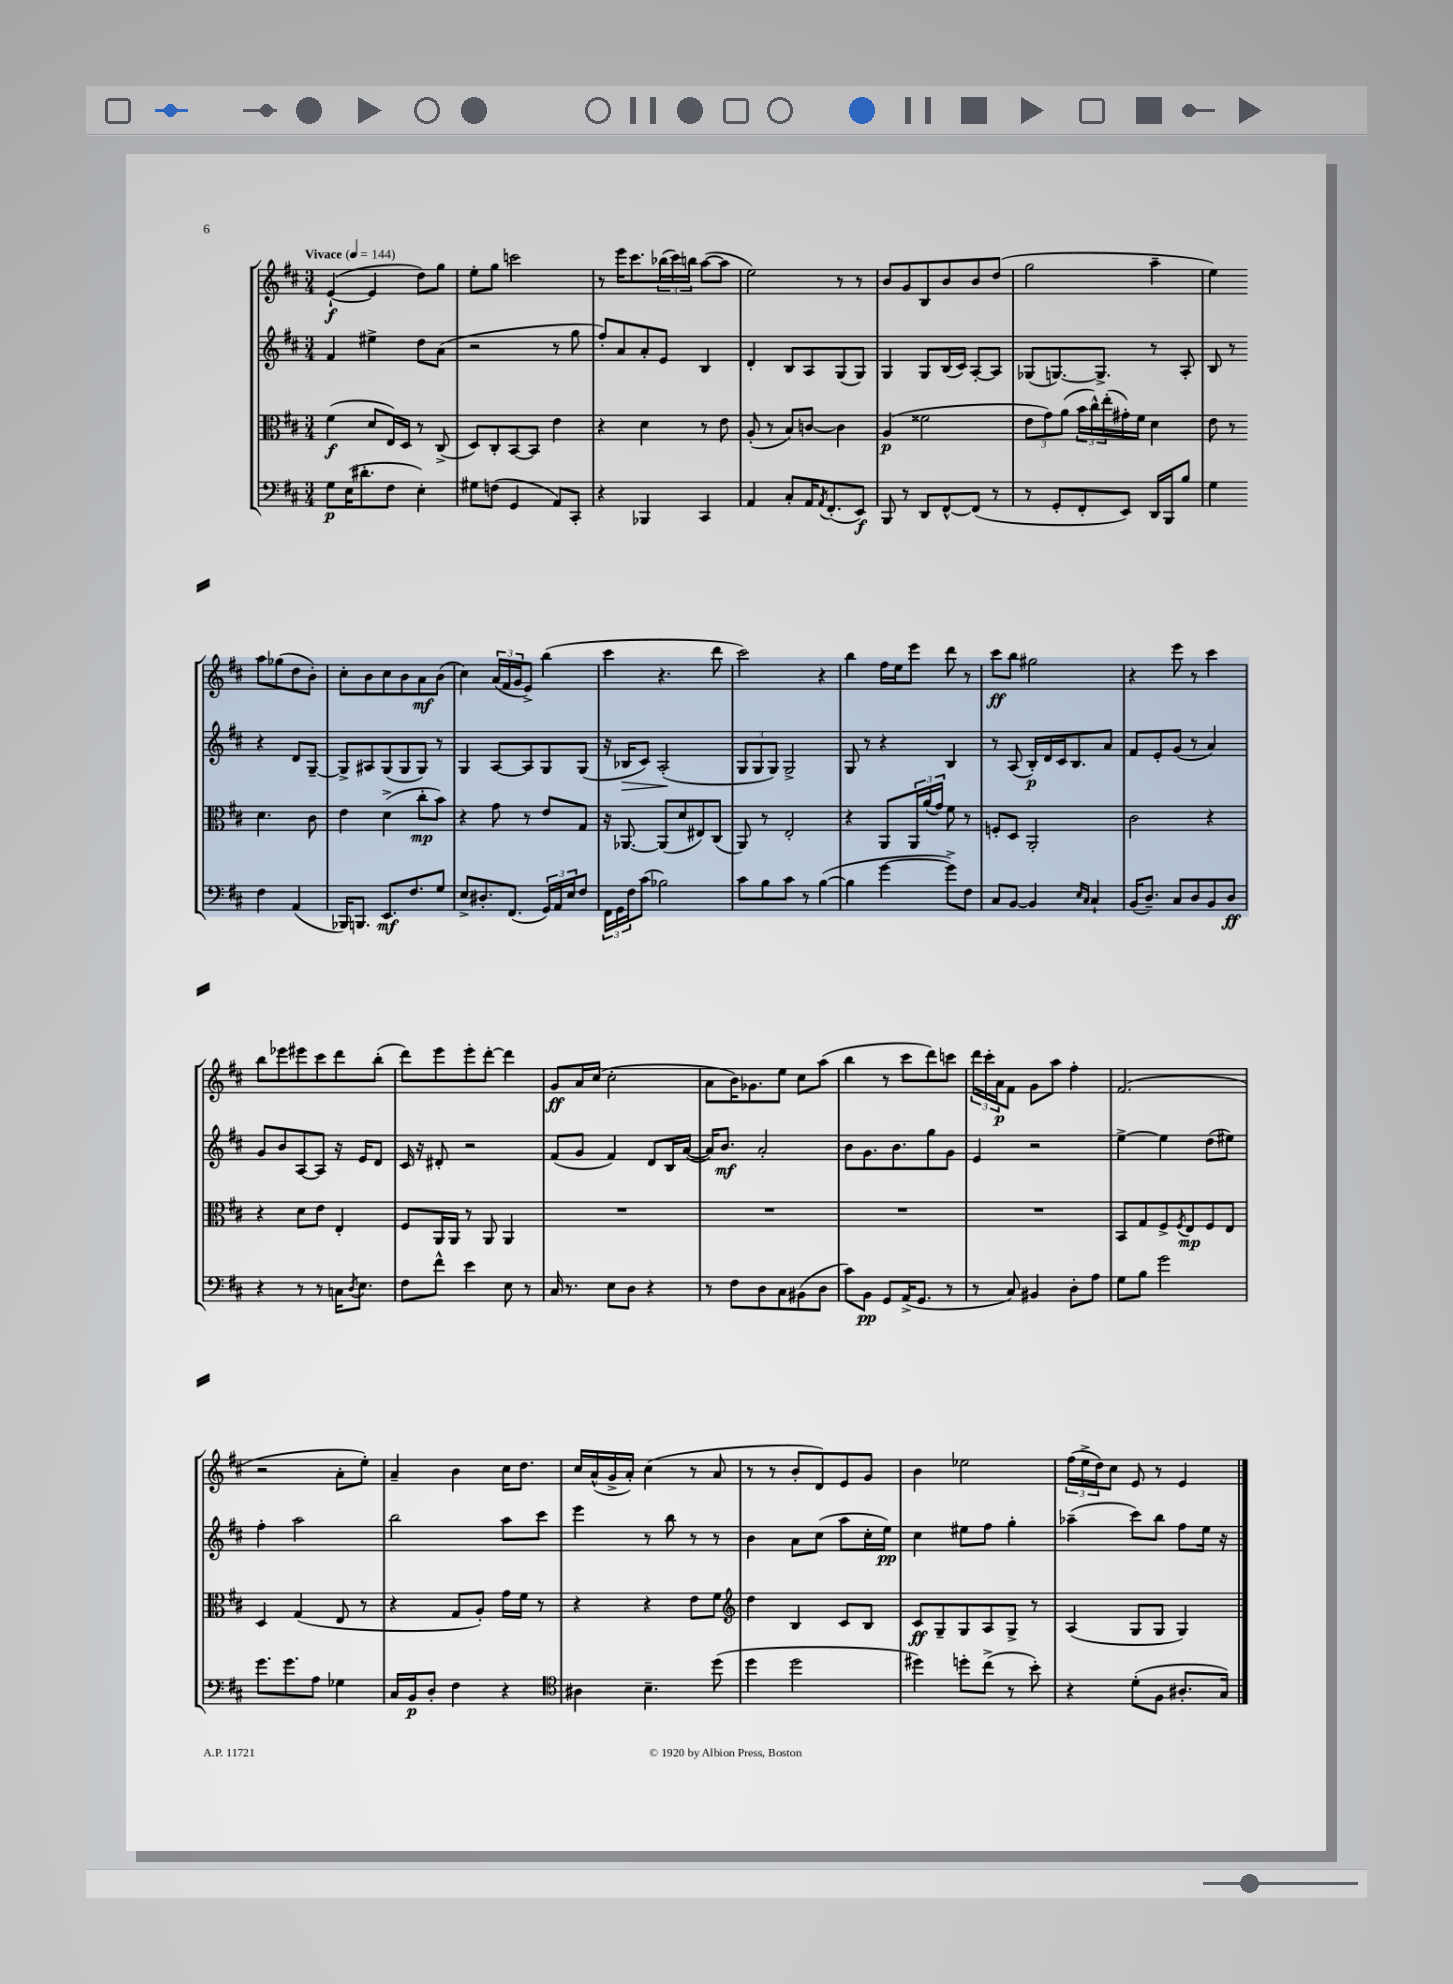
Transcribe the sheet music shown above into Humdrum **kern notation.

**kern	**dynam	**kern	**dynam	**kern	**dynam	**kern	**dynam
*part4	*part4	*part3	*part3	*part2	*part2	*part1	*part1
*staff4	*staff4	*staff3	*staff3	*staff2	*staff2	*staff1	*staff1
*clefF4	*	*clefC3	*	*clefG2	*	*clefG2	*
*k[f#c#]	*	*k[f#c#]	*	*k[f#c#]	*	*k[f#c#]	*
*M3/4	*	*M3/4	*	*M3/4	*	*M3/4	*
*MM144	*	*MM144	*	*MM144	*	*MM144	*
=1	=1	=1	=1	=1	=1	=1	=1
!	!	!	!	!	!	!LO:TX:a:B:t=Vivace	!
8G\L	p	(4f#\	f	4f#/	.	([4e`/	f
(16E\K	.	.	.	.	.	.	.
8.d#X'\	.	.	.	.	.	.	.
.	.	8d/L	.	4ee#X^\	.	4e/]	.
8F#\J	.	16E/L)	.	.	.	.	.
.	.	16D/JJ	.	.	.	.	.
4E'\)	.	8r	.	8dd\L	.	8dd\L)	.
.	.	(8C#^/	.	(8a\J	.	8gg\J	.
=2	=2	=2	=2	=2	=2	=2	=2
8G#X\L	.	8D/L)	.	2r	.	8ee'\L	.
(8Fn\J	.	8C#'/	.	.	.	8gg\J	.
4GG/	.	[8BB/	.	.	.	2cccn\	.
.	.	8BB/J]	.	.	.	.	.
8AA/L)	.	4e\	.	8r	.	.	.
8CC#'/J	.	.	.	8gg\	.	.	.
=3	=3	=3	=3	=3	=3	=3	=3
4r	.	4r	.	8ff#'/L)	.	8r	.
.	.	.	.	8a/	.	16eee\KL	.
.	.	.	.	.	.	8.ccc#\	.
4BBB-X/	.	4d\	.	8a'/	.	.	.
.	.	.	.	8e/J	.	(24bb-X\L	.
.	.	.	.	.	.	24ccc#\)	.
.	.	.	.	.	.	24bbn\JJ	.
4CC#/	.	8r	.	4B/	.	([8aa\L	.
.	.	8e\	.	.	.	8aa\J]	.
=4	=4	=4	=4	=4	=4	=4	=4
4AA/	.	(8A'/	.	4d'/	.	2ee\)	.
.	.	8r	.	.	.	.	.
8C#'/L	.	8B/L)	.	8B/L	.	.	.
16AA/K	.	[8cn/J	.	8A/	.	.	.
8qAA/	.	.	.	.	.	.	.
(8.FF#'/	.	.	.	.	.	.	.
.	.	4c\]	.	(8G/	.	8r	.
8EE/J)	f	.	.	8G/J)	.	8r	.
=5	=5	=5	=5	=5	=5	=5	=5
8BBB/	.	(4A/	p	4G/	.	8b/L	.
8r	.	.	.	.	.	8g/	.
8DD/L	.	2f##X\	.	8G/L	.	8B/	.
[8FF#^^/	.	.	.	(16B/L	.	8b/	.
.	.	.	.	16c#/JJ)	.	.	.
(8FF#/J]	.	.	.	[8A'/L	.	8b/	.
8r	.	.	.	8A/J]	.	(8dd/J	.
=6	=6	=6	=6	=6	=6	=6	=6
8r	.	12e\L	.	(8G-X/L	.	2gg\	.
.	.	12g\)	.	.	.	.	.
8GG'/L	.	.	.	[8.Gn/)	.	.	.
.	.	(12a\J	.	.	.	.	.
8FF#'/	.	24b\LL	.	.	.	.	.
.	.	24cc#^^\)	.	.	.	.	.
.	.	.	.	8.G^/J]	.	.	.
.	.	(24ee'\	.	.	.	.	.
8EE/J)	.	16g#X'\)	.	.	.	.	.
.	.	16f#\JJ	.	.	.	.	.
16DD/LL	.	4d\	.	8r	.	4aa~\	.
16BBB/J	.	.	.	.	.	.	.
8B/J	.	.	.	8A'/	.	.	.
=7	=7	=7	=7	=7	=7	=7	=7
4G\	.	8e\	.	8B/	.	4ee\)	.
.	.	8r	.	8r	.	.	.
4F#\	.	4.d\	.	4r	.	8aa\L	.
.	.	.	.	.	.	(8gg-X\	.
(4AA/	.	.	.	8d/L	.	8dd\	.
.	.	8c#\	.	[8G~/J	.	8b'\J)	.
!!LO:LB:g=z
=8	=8	=8	=8	=8	=8	=8	=8
16BBB-X/KL)	.	4e\	.	8G^/L]	.	8cc#'\L	.
8.BBBn/J	.	.	.	.	.	.	.
.	.	.	.	8A#X/	.	8b\	.
8.EE/L	mf	(4d^\	.	(8G/	.	8cc#\	.
.	.	.	.	8G/	.	8b\	.
8.F#/	.	.	.	.	.	.	.
.	.	8cc#'\L	mp	8G/J)	.	8a\	mf
8G/J	.	8b\J)	.	8r	.	(8b\J	.
=9	=9	=9	=9	=9	=9	=9	=9
8E^/L	.	4r	.	4G/	.	4cc#\)	.
8.D#X'/	.	.	.	.	.	.	.
.	.	8g\	.	[8A/L	.	(24a/LL	.
.	.	.	.	.	.	24f#/	.
(8.FF#/J	.	.	.	.	.	.	.
.	.	.	.	.	.	24g/J	.
.	.	8r	.	8A/]	.	8e^/J)	.
24GG/LL)	.	8e/L	.	8G/	.	(4bb\	.
24AA/	.	.	.	.	.	.	.
24E/J	.	.	.	.	.	.	.
8F#/J	.	8G/J	.	(8G/J	.	.	.
=10	=10	=10	=10	=10	=10	=10	=10
24FF#\LL	.	16r	.	16r	.	4ccc#\	.
24GG\	.	.	.	.	.	.	.
!	!	!	!	!	!LO:HP:b	!	!
.	.	[8.AA-X/	.	16B-X/KL	>	.	.
24F#\J	.	.	.	.	.	.	.
(8c#\J	.	.	.	8c#/J)	.	.	.
2B-X\)	.	(8AA-/L]	.	(2A'/	.	4.r	.
.	.	8d/	.	.	.	.	.
.	.	8E#X/)	.	.	.	.	.
.	.	(8C#/J	.	.	.	8ddd\	.
.	.	.	.	.	]	.	.
=11	=11	=11	=11	=11	=11	=11	=11
8c#\L	.	8AA/)	.	12G/L	.	2ccc#\)	.
.	.	.	.	12G/	.	.	.
8B\	.	8r	.	.	.	.	.
.	.	.	.	12G/J)	.	.	.
8c#\J	.	2E'/	.	2G^/	.	.	.
8r	.	.	.	.	.	.	.
([4B\	.	.	.	.	.	4r	.
=12	=12	=12	=12	=12	=12	=12	=12
4B\]	.	4r	.	8G/	.	4bb\	.
.	.	.	.	8r	.	.	.
[4g\	.	8AA/L	.	4r	.	16ff#\LL	.
.	.	.	.	.	.	16ee\J	.
.	.	24AA/L	.	.	.	8eee\J	.
.	.	(24a/	.	.	.	.	.
.	.	24g/JJ)	.	.	.	.	.
8g^\L])	.	8f#\	.	4B/	.	8ddd\	.
8F#\J	.	8r	.	.	.	8r	.
=13	=13	=13	=13	=13	=13	=13	=13
8C#/L	.	8Fn'/L	.	8r	.	8ccc#\L	ff
[8BB/J	.	8D/J	.	(8A/	.	8bb\J	.
4BB/]	.	2AA'/	.	16B'/LL)	p	2gg#X\	.
.	.	.	.	16d/	.	.	.
.	.	.	.	16c#/J	.	.	.
.	.	.	.	8.B/	.	.	.
16qqE/LL	.	.	.	.	.	.	.
16qqC#/JJ	.	.	.	.	.	.	.
4C#`/	.	.	.	.	.	.	.
.	.	.	.	8a/J	.	.	.
=14	=14	=14	=14	=14	=14	=14	=14
(16BB/KL	.	2c#\	.	8f#/L	.	4r	.
8.D~/J)	.	.	.	.	.	.	.
.	.	.	.	8e'/	.	.	.
8C#/L	.	.	.	(8g/J	.	8eee\	.
8D/	.	.	.	8r	.	8r	.
8BB/	.	4r	.	4a/)	.	4ccc#\	.
8D/J	ff	.	.	.	.	.	.
!!LO:LB:g=z
=15	=15	=15	=15	=15	=15	=15	=15
4r	.	4r	.	8g/L	.	8bb\L	.
.	.	.	.	8b/	.	8eee-X\	.
8r	.	8d\L	.	[8A/	.	8eee#X\	.
8r	.	8e\J	.	8A/J]	.	8ccc#\	.
16Cn\KL	.	4E'/	.	16r	.	8ddd\	.
8qD/	.	.	.	.	.	.	.
8.E\J	.	.	.	16e/KL	.	.	.
.	.	.	.	8d/J	.	(8bb'\J	.
=16	=16	=16	=16	=16	=16	=16	=16
8F#\L	.	8F#/L	.	16c#/	.	8ddd\L)	.
.	.	.	.	16r	.	.	.
8f#^^\J	.	16AA/L	.	8d#X'/	.	8eee\	.
.	.	16AA/JJ	.	.	.	.	.
4e\	.	8r	.	2r	.	8eee'\	.
.	.	8AA/	.	.	.	[8ddd'\J	.
8E\	.	4AA/	.	.	.	4ddd\]	.
8r	.	.	.	.	.	.	.
=17	=17	=17	=17	=17	=17	=17	=17
16C#/	.	2.r	.	(8f#/L	.	8g/L	ff
8.r	.	.	.	.	.	.	.
.	.	.	.	8g/J	.	16a/L	.
.	.	.	.	.	.	(16cc#/JJ	.
8E\L	.	.	.	4f#/)	.	2cc#'\	.
8D\J	.	.	.	.	.	.	.
4r	.	.	.	8d/L	.	.	.
.	.	.	.	16B/L	.	.	.
.	.	.	.	([16a/JJ	.	.	.
=18	=18	=18	=18	=18	=18	=18	=18
8r	.	2.r	.	16a/KL])	.	8a\L	.
.	.	.	.	8.b/J	mf	.	.
8F#\L	.	.	.	.	.	16b\K)	.
.	.	.	.	.	.	8.g-X\	.
8D\	.	.	.	2a'/	.	.	.
8C#\	.	.	.	.	.	8ee\J	.
(8BB#X\	.	.	.	.	.	8cc#\L	.
8D\J	.	.	.	.	.	(8aa\J	.
=19	=19	=19	=19	=19	=19	=19	=19
8c#\L)	.	2.r	.	8b\L	.	4bb\	.
8BB\J	pp	.	.	8.g\	.	.	.
8GG/L	.	.	.	.	.	8r	.
.	.	.	.	8.b\	.	.	.
(16AA^/K	.	.	.	.	.	8ccc#\L	.
8.GG/J	.	.	.	.	.	.	.
.	.	.	.	8gg\	.	8ddd\)	.
8r	.	.	.	8g\J	.	8cccn\J	.
=20	=20	=20	=20	=20	=20	=20	=20
8r	.	2.r	.	4e/	.	24ddd\LL	.
.	.	.	.	.	.	24ccc#'\	.
.	.	.	.	.	.	24a\J	p
8C#/)	.	.	.	.	.	8f#\J	.
4BB#X/	.	.	.	2r	.	8g\L	.
.	.	.	.	.	.	8aa\J	.
8D'\L	.	.	.	.	.	4ff#'\	.
8A\J	.	.	.	.	.	.	.
=21	=21	=21	=21	=21	=21	=21	=21
8G\L	.	8BB/L	.	[4ee^\	.	(2.f#/	.
8B\J	.	8G/	.	.	.	.	.
2g\	.	8F#^/	.	4ee\]	.	.	.
.	.	8qF#/	.	.	.	.	.
.	.	8E/	mp	.	.	.	.
.	.	8F#/	.	(8dd\L	.	.	.
.	.	8E/J	.	8ee#X\J)	.	.	.
!!LO:LB:g=z
=22	=22	=22	=22	=22	=22	=22	=22
8.g\L	.	4D/	.	4ff#'\	.	2r	.
8.g\	.	.	.	.	.	.	.
.	.	(4G/	.	2aa\	.	.	.
8A\J	.	.	.	.	.	.	.
4G-X\	.	8E/	.	.	.	8a'\L	.
.	.	8r	.	.	.	8ee'\J)	.
=23	=23	=23	=23	=23	=23	=23	=23
16C#/LL	.	4r	.	2bb\	.	4a~/	.
16BB/J	p	.	.	.	.	.	.
8D'/J	.	.	.	.	.	.	.
4F#\	.	8G/L	.	.	.	4b\	.
.	.	8A'/J)	.	.	.	.	.
4r	.	16g\LL	.	8aa\L	.	16cc#\KL	.
.	.	16f#\JJ	.	.	.	8.dd\J	.
.	.	8r	.	8ccc#\J	.	.	.
=24	=24	=24	=24	=24	=24	=24	=24
*clefC4	*	*	*	*	*	*	*
4A#X\	.	4r	.	4eee\	.	16cc#/LL	.
.	.	.	.	.	.	(16a^^/	.
.	.	.	.	.	.	16g^/	.
.	.	.	.	.	.	16a'/JJ)	.
4.B~\	.	4r	.	8r	.	(4cc#\	.
.	.	.	.	8bb\	.	.	.
.	.	8e\L	.	8r	.	8r	.
(8dd\	.	8f#\J	.	8r	.	8a/	.
=25	=25	=25	=25	=25	=25	=25	=25
*	*	*clefG2	*	*	*	*	*
4dd\	.	4dd\	.	4b\	.	8r	.
.	.	.	.	.	.	8r	.
2dd\	.	4B/	.	8a\L	.	8b'/L	.
.	.	.	.	(8cc#\J	.	8d/)	.
.	.	8c#/L	.	8aa\L	.	8e/	.
.	.	8B/J	.	16cc#'\L	.	8g/J	.
.	.	.	.	16ee\JJ)	pp	.	.
=26	=26	=26	=26	=26	=26	=26	=26
4dd#X\)	.	8c#/L	ff	4cc#\	.	4b\	.
.	.	8G~/	.	.	.	.	.
8ddn'\L	.	8G/	.	8ee#X\L	.	2ee-X\	.
(8cc#^\J	.	8A/	.	8ff#\J	.	.	.
8r	.	8G^/J	.	4gg'\	.	.	.
8b'\)	.	8r	.	.	.	.	.
=27	=27	=27	=27	=27	=27	=27	=27
4r	.	(4A/	.	(4aa-X~\	.	(24ff#\LL	.
.	.	.	.	.	.	24ee^\	.
.	.	.	.	.	.	24dd\J)	.
.	.	.	.	.	.	8cc#\J	.
(8d'\L	.	8G/L	.	8ccc#\L)	.	8e/	.
8F#\J	.	8G/J	.	8bb\J	.	8r	.
8.A#X'/L	.	4G/)	.	8ff#\L	.	4e/	.
.	.	.	.	16ee\Jk	.	.	.
16G/Jk)	.	.	.	16r	.	.	.
==	==	==	==	==	==	==	==
*-	*-	*-	*-	*-	*-	*-	*-
